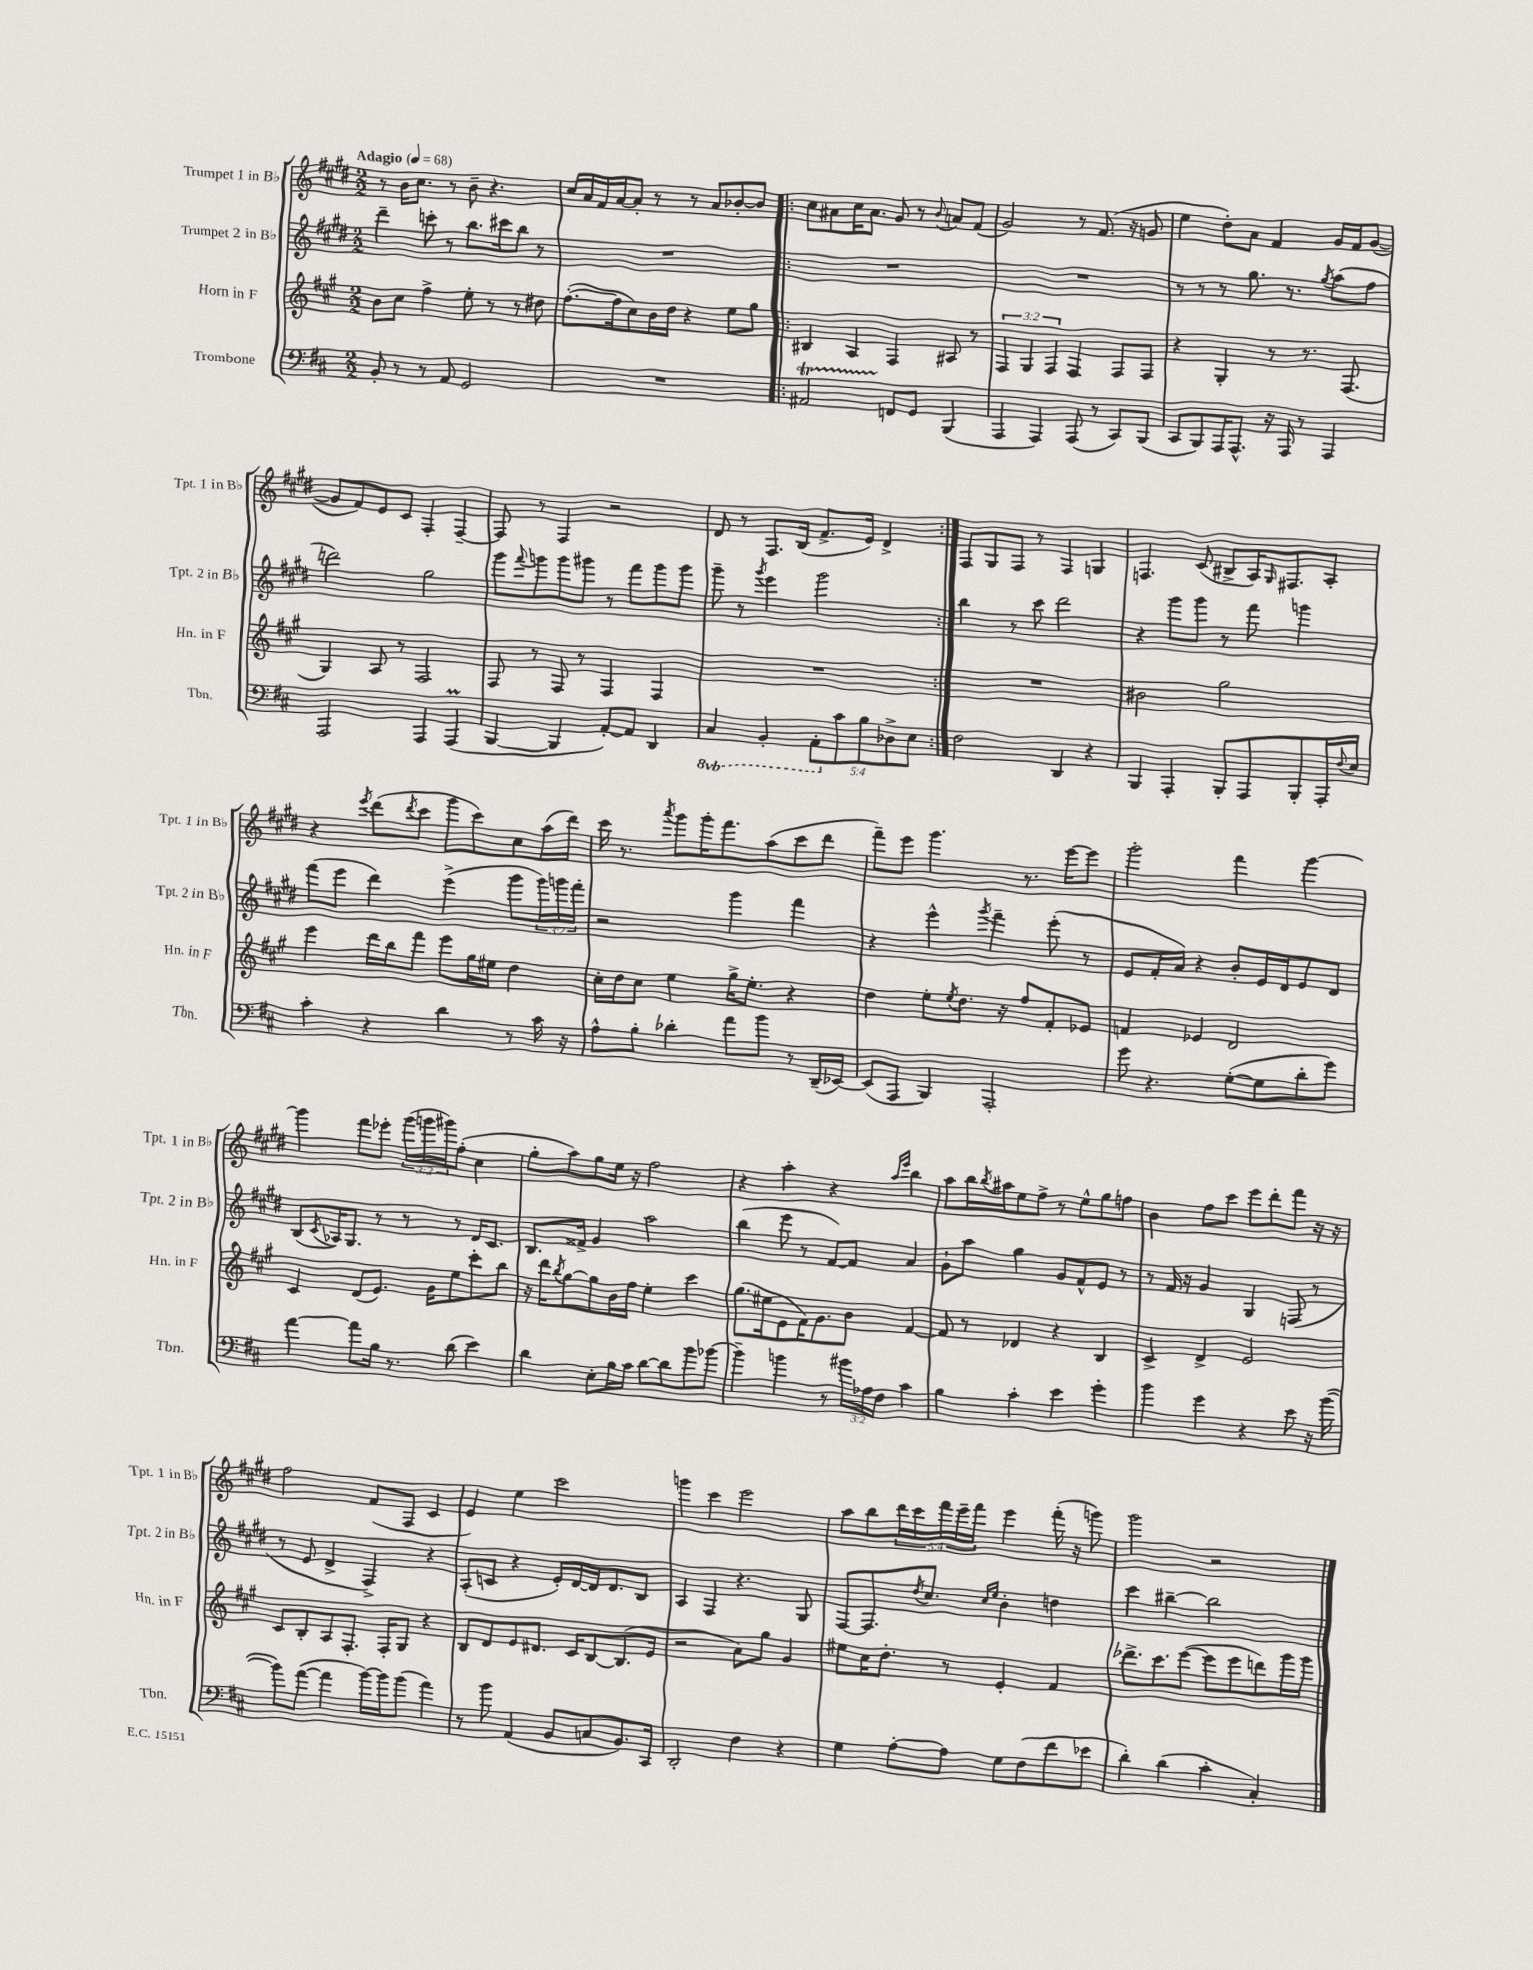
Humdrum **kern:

**kern	**kern	**kern	**kern
*staff4	*staff3	*staff2	*staff1
*clefF4	*clefG2	*clefG2	*clefG2
*k[f#c#]	*k[f#c#g#]	*k[f#c#g#d#]	*k[f#c#g#d#]
*M2/2	*M2/2	*M2/2	*M2/2
*MM68	*MM68	*MM68	*MM68
8BB'	8b	4ddd#~	8r
8r	8cc#	.	16b
.	.	.	8.cc#
8r	4ff#^	8ccc'	.
8AA	.	8r	8r
2GG	8ee'	8.bb	8b~
.	8r	.	4.r
.	.	16ccc#	.
.	8r	8bb	.
.	8dd#	8r	.
=	=	=	=
1r	([8.ff#'	1r	16cc#
.	.	.	16a
.	.	.	16f#
.	16ff#]	.	[16a
.	8cc#)	.	8a']
.	16b	.	8r
.	16dd	.	.
.	4r	.	8r
.	.	.	8a
.	8ee	.	[8b-'
.	8gg#	.	8b-]
=!|:	=!|:	=!|:	=!|:
2AA#	4B#	1r	8cc#
.	.	.	8a#
.	4A	.	16cc#
.	.	.	8.a#
8FF	4F#	.	8g#
8GG	.	.	8r
.	.	.	8qqb
(4BBB	8A#	.	8a
.	8r	.	(8f#
=	=	=	=
4AAA	6F#	1r	2g#)
.	6G#	.	.
4AAA)	.	.	.
.	6F#	.	.
(8AAA	4F#	.	8r
8r	.	.	(8.f#
8CC#)	8F#	.	.
.	.	.	16r
(8BBB	8F#	.	8g
=	=	=	=
8CC#	4r	8r	4ee
8BBB)	.	8r	.
16AAA	4G#'	8r	8dd#')
8.AAA^^	.	.	.
.	.	8.gg#	8a
16r	8r	.	4f#
16AAA	.	8.r	.
8r	8.r	.	.
.	.	8qgg#	.
4AAA	.	(8aa	16g#
.	(8.F#	.	16f#
.	.	8ff#	([8g#
=	=	=	=
2AAA	4G#)	2ddd)	8g#]
.	.	.	8f#)
.	8A	.	8e
.	8r	.	8c#
4AAA	2F#	2gg#	4F#'
(4AAA	.	.	[4F#~
=	=	=	=
[4BBB	8F#	8ggg#	8F#]
.	.	8qqfff#	.
.	8r	8ggg	8r
4BBB]	8F#	8ggg	4F#
.	8r	8ggg#	.
[8AA')	4F#	8r	2r
8AA]	.	8fff#	.
4DD	4F#	8ggg#	.
.	.	8ggg#	.
=	=	=	=
4CC#	1r	8ggg#~	8d#
.	.	8r	8r
.	.	8qggg#	.
4BBB'	.	4eee	8.F#
.	.	.	(16B
10AAA'	.	2ggg#	8.f#^
10c#	.	.	.
.	.	.	16e)
10B	.	.	.
.	.	.	4d#^
10D-^	.	.	.
10E	.	.	.
=:|!	=:|!	=:|!	=:|!
2F#	1r	4bb	8F#
.	.	.	8G#
.	.	8r	8F#
.	.	8ccc#	8r
4DD	.	2ddd#	4F#
4r	.	.	4G
=	=	=	=
4BBB	2b#	4r	4.F
4AAA'	.	8ggg#	.
.	.	8ggg#	(8c#
8BBB'	2gg#	8r	8B#^
8AAA	.	8fff#	16A)
.	.	.	16qqG#
.	.	.	8.F#
8BBB'	.	4ggg	.
16AAA'	.	.	8A'
8qqF#	.	.	.
16E	.	.	.
=	=	=	=
4c#'	4eee	(8fff#	4r
.	.	8eee	.
.	.	.	8qeee
4r	16ddd	4ddd#)	(8ddd#
.	16bb	.	.
.	.	.	8qddd#
.	8fff#	.	8ccc#
4d	8eee	(4eee^	8ggg#
.	16gg#	.	8ccc#)
.	16ee#	.	.
8r	4dd	8ggg#	8cc#
16c#	.	24ggg#)	(16aa
.	.	24ggg	.
16r	.	.	16ddd#)
.	.	24fff#'	.
=	=	=	=
8A^^	16cc#'	2r	16ccc#
.	16dd	.	8.r
8B'	8cc#	.	.
.	.	.	8qaaa
4d-'	4ee	.	8ggg#
.	.	.	16ggg#'
.	.	.	8.fff#
8a	16gg#^	4ggg#	.
.	8.ee'	.	.
8b	.	.	(8aa
8r	4r	4fff#	8ccc#
(16DD~	.	.	8ddd#
[16EE-)	.	.	.
=	=	=	=
(8EE-]	4dd	4r	8fff#~)
8AAA	.	.	8eee
4BBB)	8ee'	4eee^^	4.ggg#
.	8qee	.	.
.	8.dd	.	.
.	.	8qggg#	.
2AAA'	.	4fff#~	.
.	16r	.	.
.	8ff#	.	8.r
.	8f#'	(8eee'	.
.	.	.	[16eee
.	8e-	8r	8eee]
=	=	=	=
8g	4f	8e	2ggg#'
4.r	.	16f#'	.
.	.	16a)	.
.	4e-	4r	.
([8G'	2d	8b'	4fff#
8G]	.	16e	.
.	.	16d#	.
8d'	.	8e	[4ggg#
8g)	.	8d#	.
=	=	=	=
[4a	4c#	(8B	4ggg#]
.	.	8qc#	.
.	.	16A-)	.
.	.	8.G#	.
8a]	(8d	.	8fff#
16B	8.e)	8r	8eee-'
8.r	.	.	.
.	.	8r	(24ggg#
.	.	.	24ggg
.	16g#	.	.
.	.	.	24ggg#)
(8d	8ee	8r	(8ff#'
4e)	8ccc#'	16d#	4cc#
.	.	8.c#	.
.	8bb	.	.
=	=	=	=
4d	16r	8.B	8gg#'
.	16ddd	.	.
.	8qbb	.	.
.	[8gg#	.	8aa)
.	.	16f##^	.
8E'	8gg#]	4g#	8gg#
16B	16b	.	16ee
16c#	16ff#	.	16r
[8d	4ee'	2aa	2ff#
8d]	.	.	.
8b	4ccc#	.	.
[8b-	.	.	.
=	=	=	=
4b-~]	(8.gg#	(4bb	4r
.	16ee#	.	.
4b	8e	8eee	4aa'
.	16f#)	8r	.
.	8.g#	.	.
8r	.	[8f#)	4r
24b#	8b	8f#]	.
24A-	.	.	.
24F#	.	.	.
.	.	.	16qqaa
.	.	.	16qqeee
4c#	[4f#	4a	4bb
=	=	=	=
4B	8f#]	8g#`	8aa
.	8r	8aa	16bb
.	.	.	8qbb
.	.	.	16aa#
4c#'	4d-	4gg#	8ee
.	.	.	8ff#^
4e	4r	8g#	8r
.	.	8f#^^	8ee^^
4g'	4B	8e	8gg#
.	.	8r	8ff
=	=	=	=
4b	4c#^	8r	4b
.	.	16f#	.
.	.	16r	.
4g	4d^	4g#	8ff#
.	.	.	8ccc#
4r	2e	4G#	8eee
.	.	.	8ddd#'
8e	.	(8F	8fff#
16r	.	8r	16r
([16b	.	.	16r
=	=	=	=
8b])	8c#	8r	2ff#
([8a	8B'	8e	.
4a]	8A	4d#^	.
.	8.F#'	.	.
[16b)	.	4F#^)	(8f#
16b]	16F#'	.	.
(8b	8G#	.	8F#
4a)	4r	4r	4c#
=	=	=	=
8r	8B	(8A'	4e)
8b	8d	8c	.
(4AA	8e	4r	4ee
.	8.d#	.	.
8BB	.	16e')	2ccc#
.	16c#	[16d#	.
8C	[8B	16d#]	.
.	.	8.d#	.
8.BB)	(8.B]	.	.
.	.	8B	.
16CC#	16e	.	.
=	=	=	=
2DD'	2r	4A	4ggg
.	.	4F#	4ccc#
4F#	8a)	4.r	2eee
.	8gg#	.	.
4r	4g#	.	.
.	.	8G#	.
=	=	=	=
4G	8ee#	[8F#	8aa
.	16cc#	8.F#]	8bb
.	8.dd'	.	.
[8A'	.	.	20ddd#
.	.	.	20ccc#
.	.	8qdd#	.
.	.	8.cc#	.
.	.	.	20fff#
8A]	8r	.	.
.	.	.	20eee~
.	.	.	20fff#
.	.	16qqcc#	.
.	.	16qqee	.
8G	4e'	4b'	4eee
(8F#	.	.	.
8f#	4f#	4dd	(16fff#'
.	.	.	16r
8e-	.	.	8ggg)
=	=	=	=
4d')	8.ddd-^	4ccc#	2ggg#
.	8.ccc#	.	.
(4d	.	[4bb#~	.
.	([8eee	.	.
4c#'	8eee]	2bb#]	2r
.	8eee	.	.
4C#')	8ddd)	.	.
.	16ggg#	.	.
.	16ggg#	.	.
==	==	==	==
*-	*-	*-	*-
